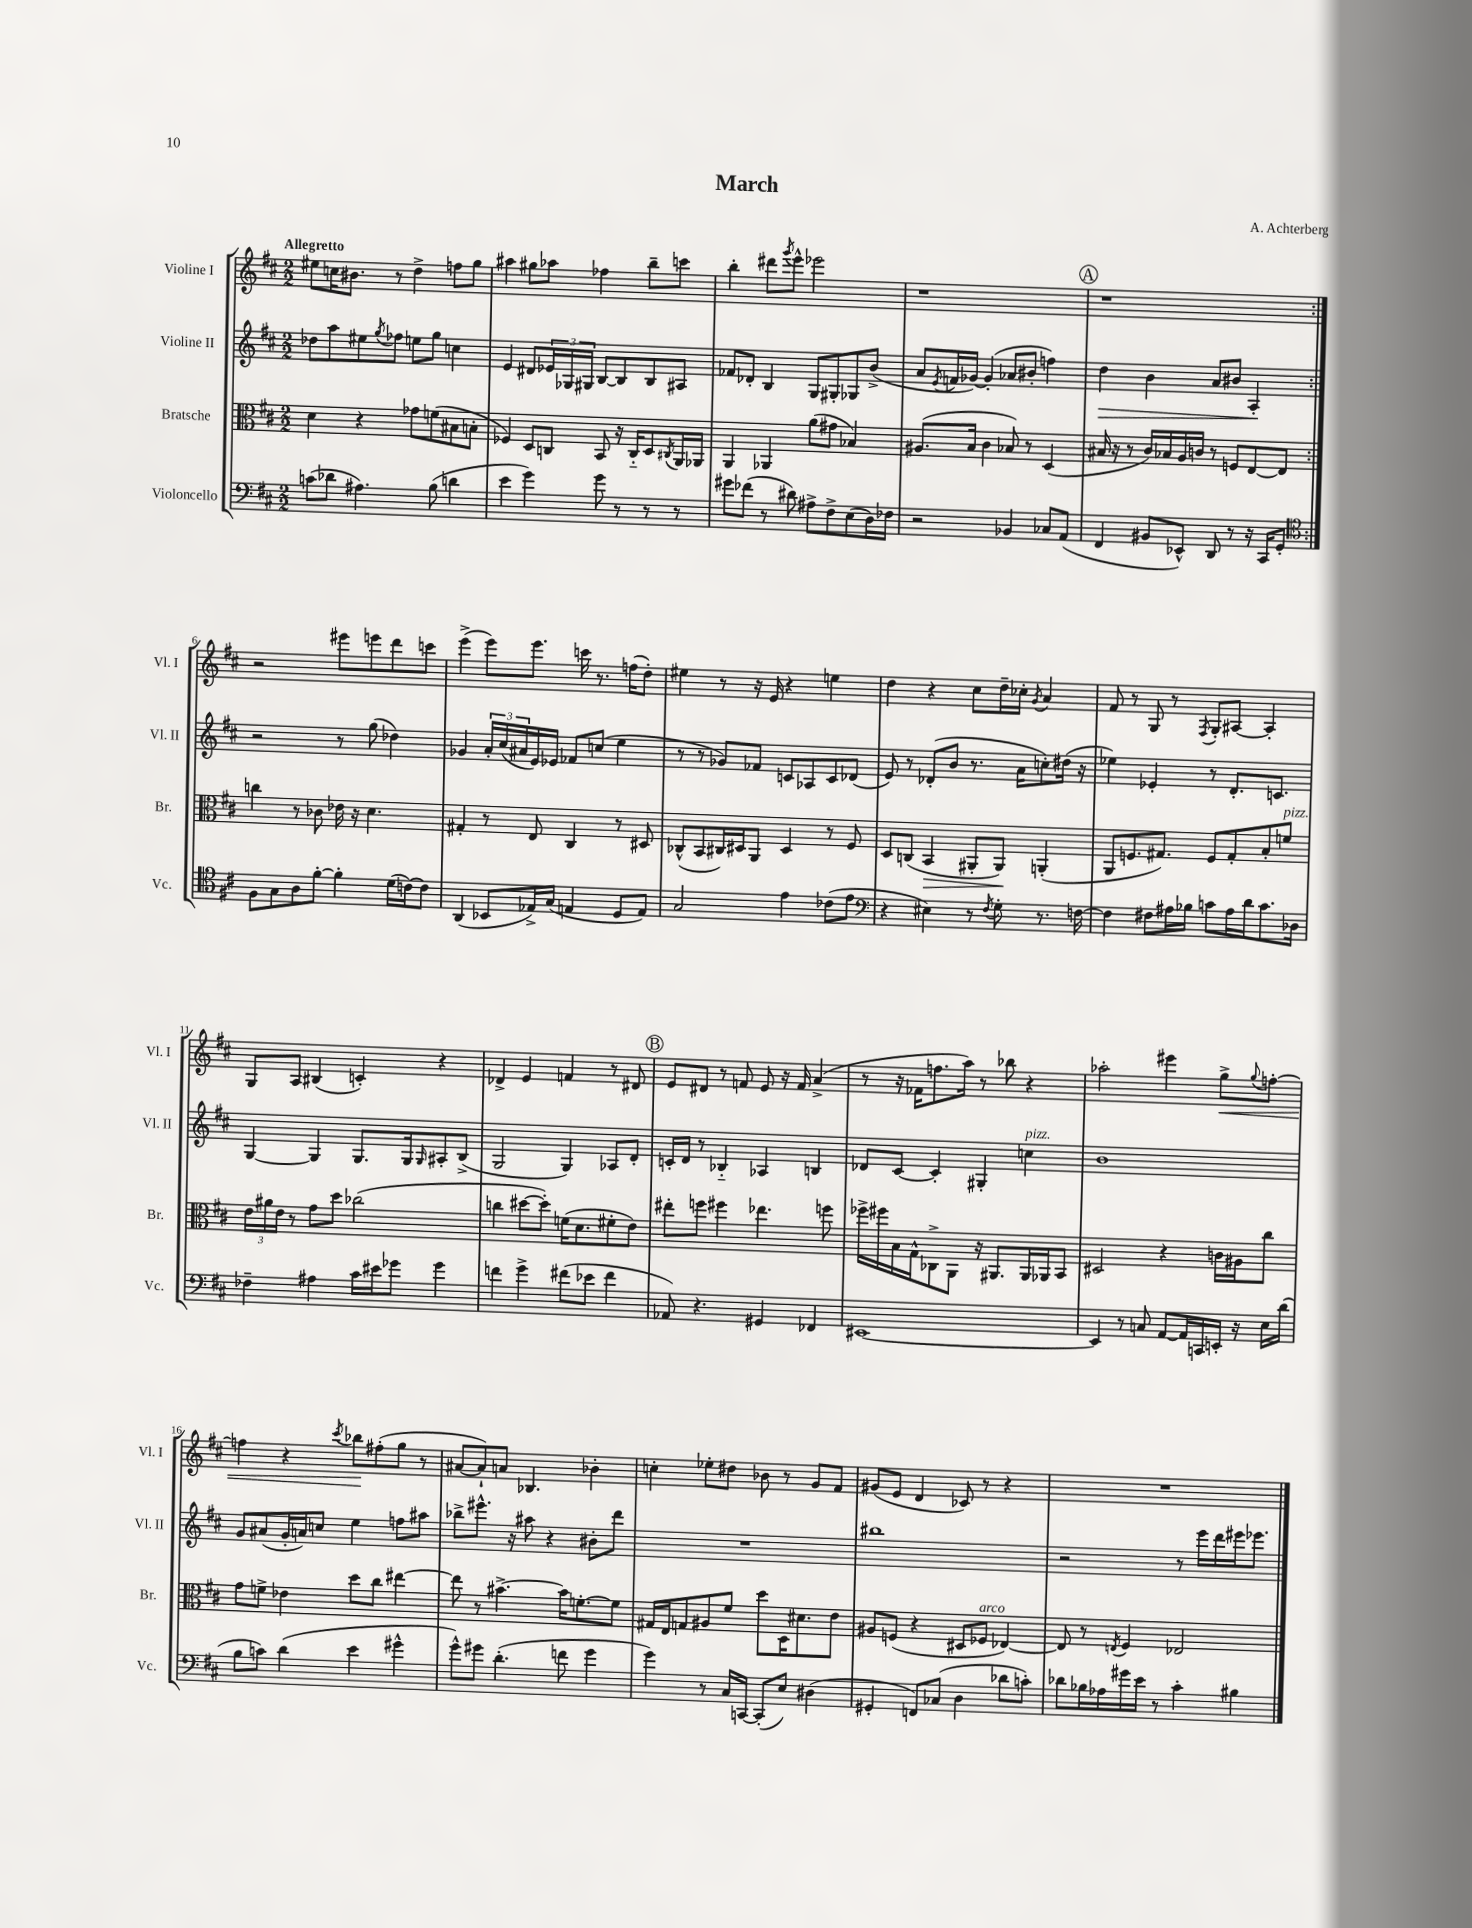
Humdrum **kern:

**kern	**kern	**kern	**kern
*staff4	*staff3	*staff2	*staff1
*clefF4	*clefC3	*clefG2	*clefG2
*k[f#c#]	*k[f#c#]	*k[f#c#]	*k[f#c#]
*M2/2	*M2/2	*M2/2	*M2/2
(8c	4d	8dd-	8ee#
8d-	.	8aa	16cc
.	.	.	8.b#
4.A#)	4r	8ee#	.
.	.	8qgg	.
.	.	8ff-	8r
.	8g-	8ee	4dd^
(8B	(8f	8gg	.
4d	8B#	4cc	8ff
.	8B'	.	8gg
=	=	=	=
4e	4F-)	4e	4aa#
4g)	8D	8d#	8gg#
.	8C	24e-	8aa-
.	.	24G-	.
.	.	24G#	.
8g	8BB	[8B	4ff-
8r	16r	8B]	.
.	16C'~	.	.
8r	8D	8B	8bb~
.	8qC#	.	.
8r	16AA	8A#	8ccc
.	16AA-	.	.
=	=	=	=
8g#	4AA	8f-	4bb'
(8f-	.	8d-'	.
8r	4AA-	4B	8ddd#
.	.	.	8qggg
8d#)	.	.	8eee^^
8A#^	(8a	8G	2eee-
8F#^	8g#	8G#'	.
(8E	4B-)	8G-	.
16D)	.	(8b^	.
16F-	.	.	.
=	=	=	=
2r	(8.A#	8a	1r
.	.	8qe	.
.	.	16f	.
.	16B	[16g-)	.
.	4c#	(4g-']	.
4BB-	8B-)	8a-	.
.	8r	8b#'	.
8C-	(4D	4ff)	.
(8AA	.	.	.
=	=	=	=
4FF#	16B#	4dd	1r
.	16r	.	.
.	8r	.	.
8BB#	16c#)	4b	.
.	16B-	.	.
8EE-^^)	16A	.	.
.	16c	.	.
8DD	8r	8a	.
8r	8F	8b#	.
16r	[8E	4A'	.
16CC#	.	.	.
8GG'	8E]	.	.
=:|!	=:|!	=:|!	=:|!
*clefC4	*	*	*
8F#	4cc	2r	2r
8G	.	.	.
8A	8r	.	.
[8f#'	8c-	.	.
4f#']	16e-	8r	8eee#
.	16r	.	.
.	4.d	(8gg	8eee
(16d	.	4dd-)	8ddd
[16c)	.	.	.
8c]	.	.	8ccc
=	=	=	=
(4AA	4G#'	4g-	(4eee^
8BB-	8r	24a'	8eee)
.	.	(24cc#	.
.	.	24a#	.
16E-^)	8E	16e)	8.eee
(16G	.	16e-	.
4E	4C#	8f-	.
.	.	.	16ccc
.	.	(8cc	8.r
8D	8r	4ee	.
.	.	.	(16ff
8E)	8D#	.	8dd')
=	=	=	=
2G	(8C-^^	8r	4ee#
.	8BB	8r	.
.	16C#)	8g-)	8r
.	16D#	.	.
.	8AA	8f-	16r
.	.	.	16e
4e	4D#	8c	4r
.	.	8A-	.
(8c-	8r	8c	4ee
8e	8F#	(8d-	.
=	=	=	=
*clefF4	*	*	*
4r	8D	8e)	4dd
.	(8C	8r	.
4E#)	4BB	(8d-'	4r
.	.	8b	.
8r	8AA#'	8.r	8cc#
8qF#	.	.	.
8G'	8AA#)	.	16dd~
.	.	16a	16cc-'
.	.	.	8qg
8.r	(4AA'	8cc')	4a
.	.	(16dd#	.
[16F	.	16r	.
=	=	=	=
4F]	8AA	4ee-)	8f#
.	8.F	.	8r
8F#	.	4e-'	8G
.	8.G#)	.	.
16A#	.	.	8r
16B-	.	.	.
.	.	.	8qF#
8c	8F	8r	8G'
16A#	8G#'	8.d'	[8A#
16d	.	.	.
8.c	8B'	.	4A#']
.	.	8.c	.
.	8f	.	.
16D-	.	.	.
=	=	=	=
4F-~	24e	[4G	8G
.	24a#	.	.
.	24e	.	.
.	8r	.	8A
4A#	8g	4G]	(4B#
.	8dd	.	.
16c#	(2cc-	8.G	4c')
16e#	.	.	.
8g-	.	.	.
.	.	16G	.
.	.	16qqG	.
4g-	.	8A#'	4r
.	.	(8B^	.
=	=	=	=
4f	4cc	2G	4d-^
4g^	[8dd#	.	4e
.	8dd#'])	.	.
(8f#	(16f	4G)	4f
.	8.d	.	.
8e-	.	.	.
4f#	8f#'	8A-	8r
.	8e)	8d'	8d#
=	=	=	=
8AA-)	8ee#'	16c'	8e
.	.	16d	.
4.r	8ff	8r	8d#
.	4ff#	4B-'~	8r
.	.	.	8f
4GG#	4.ee-	4A-	8e
.	.	.	16r
.	.	.	16f
4FF-	.	4B	(4a^
.	8ff	.	.
=	=	=	=
[1EE#	16ff-^	8d-	8r
.	16ff#	.	.
.	16B	[8c#	16r
.	16G^^	.	16f-
.	8C-^	4c#']	8.ff
.	8AA	.	.
.	.	.	16aa)
.	16r	4G#'	8r
.	8.AA#	.	.
.	.	.	8bb-
.	16AA#	4cc	4r
.	16AA-	.	.
.	8BB	.	.
=	=	=	=
4EE#]	2D#	1b	2aa-'
8r	.	.	.
8C	.	.	.
[8AA	4r	.	4eee#
16AA]	.	.	.
16CC	.	.	.
16EE'	16c	.	8gg^
16r	16A#	.	.
.	.	.	8qqgg
16E	8cc#	.	[8ff'
(16d	.	.	.
=	=	=	=
8B	8g	8g	4ff]
8c)	8f^	(8a#	.
(4d	4e-	16g'	4r
.	.	16a)	.
.	.	8cc	.
.	.	.	8qccc#
4e	8dd	4ee	8bb-
.	8cc#	.	(8ff#'
4g#^^	[4ee#	8ff	8gg
.	.	8aa#	8r
=	=	=	=
8g^^)	8ee#]	8bb-^	[8a#
8g#	8r	8.eee#^^	8a#`])
(4.d'	[4.b#^	.	8a
.	.	16r	.
.	.	8aa#	4.B-
.	.	4r	.
8f	16b#]	.	.
.	[8.f'	.	.
4g#	.	8b#'	4b-'
.	8f]	8ddd	.
=	=	=	=
4g)	16G#	1r	4cc'
.	16E	.	.
.	8G	.	.
8r	8A#	.	8ee-'
16C#	8f#	.	8dd#
[16CC	.	.	.
(8CC']	8dd	.	8b-
8E)	16D	.	8r
.	8.d#	.	.
(4D#	.	.	8g
.	8e	.	8f#
=	=	=	=
4GG#'	8A#	1bb#	(8g#
.	(8F	.	8e
8FF)	4r	.	4d
(8C-	.	.	.
4D	8D#	.	8c-)
.	8F-	.	8r
8d-	[4E-)	.	4r
8c')	.	.	.
=	=	=	=
8d-	8E-]	2r	1r
16B-	8r	.	.
16A-	.	.	.
.	8qE	.	.
16g#	4F#	.	.
16e	.	.	.
8r	.	.	.
4c#'	2E-	8r	.
.	.	16eee	.
.	.	16ddd	.
4B#	.	16eee#	.
.	.	8.eee-	.
==	==	==	==
*-	*-	*-	*-
